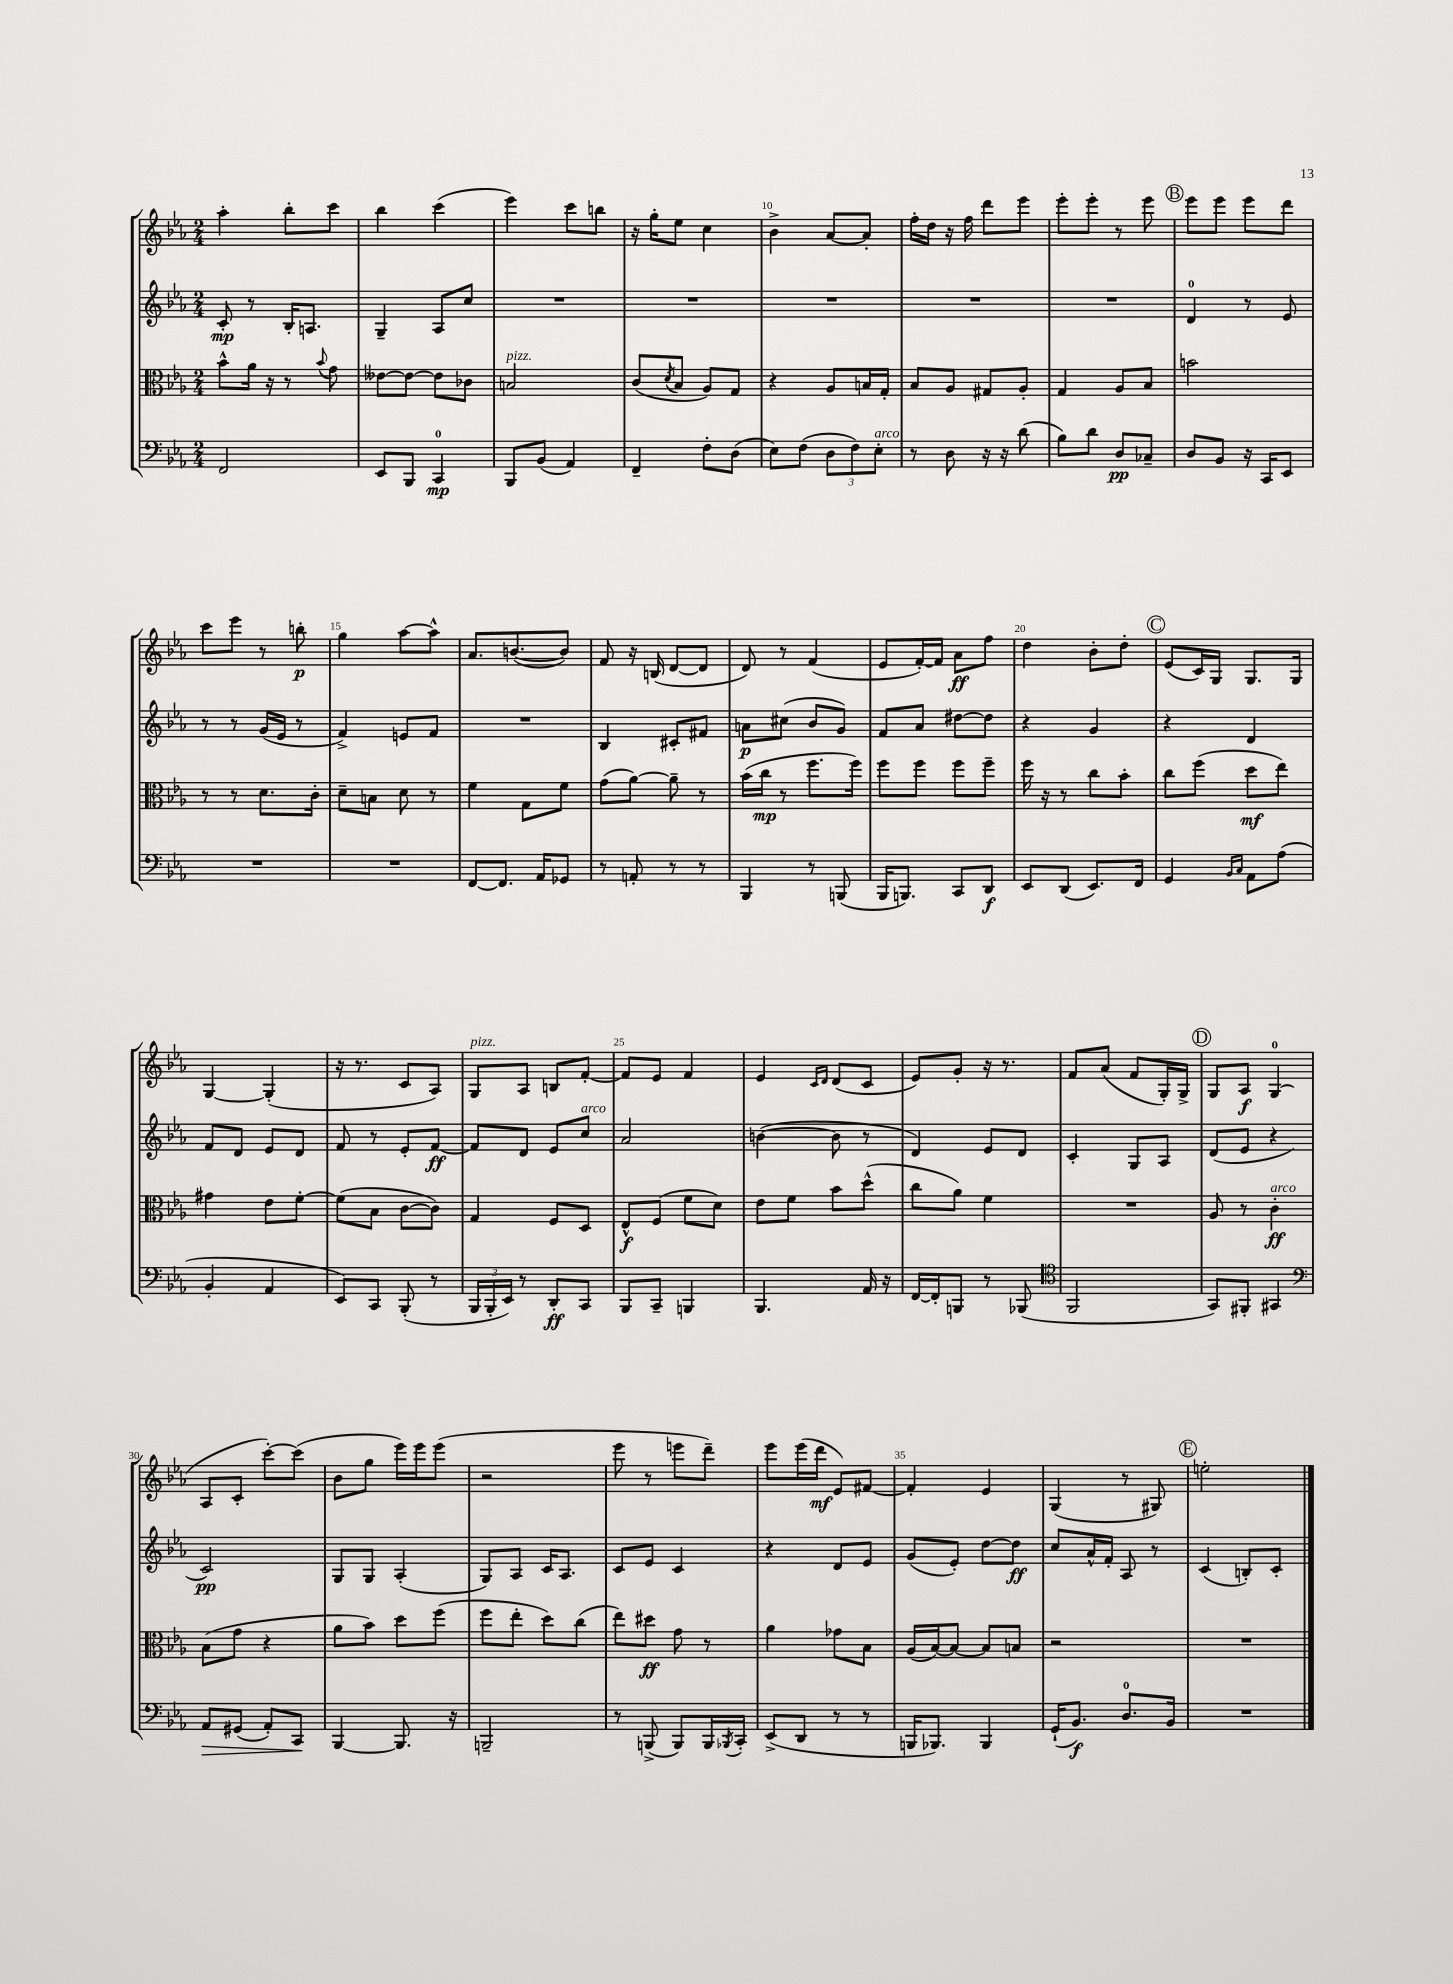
<<
\new StaffGroup <<
\new Staff = "s0" {
    \clef treble \key ees \major \numericTimeSignature \time 2/4
    aes''4-. bes''8-. c'''8 |
    bes''4 c'''4( |
    ees'''4) c'''8 b''8 |
    r16 g''16-. ees''8 c''4 |
    bes'4-> aes'8~ aes'8-. |
    f''16-. d''16 r16 f''16 d'''8 ees'''8 |
    ees'''8-. ees'''8-. r8 ees'''8 |
    \mark \markup { \circle "B" } ees'''8 ees'''8 ees'''8 d'''8 |
    c'''8 ees'''8 r8 b''8-.\p |
    g''4 aes''8~ aes''8-^ |
    aes'8. b'8.~( b'8) |
    f'8 r16 b16( d'8~ d'8 |
    d'8) r8 f'4( |
    ees'8 f'16~-.) f'16 aes'8\ff f''8 |
    d''4 bes'8-. d''8-. |
    \mark \markup { \circle "C" } ees'8( c'16) g16 g8. g16 |
    g4~ g4-.( |
    r16 r8. c'8 aes8) |
    g8^\markup { \italic "pizz." } aes8 b8 f'8~-. |
    f'8 ees'8 f'4 |
    ees'4 \grace { c'16 d'16 } d'8( c'8 |
    ees'8) g'8-. r16 r8. |
    f'8 aes'8( f'8 g16-.) g16-> |
    \mark \markup { \circle "D" } g8 aes8\f g4-0( |
    aes8 c'8-. c'''8~-.) c'''8( |
    bes'8 g''8 ees'''16) ees'''16 ees'''8( |
    r2 |
    ees'''8 r8 e'''8 d'''8--) |
    ees'''8 ees'''16( d'''16\mf ees'8) fis'8~ |
    fis'4-. ees'4 |
    g4( r8 gis8) |
    \mark \markup { \circle "E" } e''2-. \bar "|." |
}
\new Staff = "s1" {
    \clef treble \key ees \major \numericTimeSignature \time 2/4
    c'8-.\mp r8 bes16-. a8. |
    g4-- aes8 c''8 |
    R2 |
    R2 |
    R2 |
    R2 |
    R2 |
    \mark \markup { \circle "B" } d'4-0 r8 ees'8 |
    r8 r8 g'16( ees'16 r8 |
    f'4->) e'8 f'8 |
    R2 |
    bes4 cis'8-. fis'8 |
    a'8\p cis''8( bes'8 g'8) |
    f'8 aes'8 dis''8~ dis''8 |
    r4 g'4 |
    \mark \markup { \circle "C" } r4 d'4 |
    f'8 d'8 ees'8 d'8 |
    f'8 r8 ees'8-. f'8~\ff |
    f'8 d'8 ees'8 c''8^\markup { \italic "arco" } |
    aes'2 |
    b'4~( b'8 r8 |
    d'4) ees'8 d'8 |
    c'4-. g8 aes8 |
    \mark \markup { \circle "D" } d'8( ees'8 r4 |
    c'2\pp) |
    g8 g8 aes4-.( |
    g8) aes8 c'16 aes8. |
    c'8 ees'8 c'4 |
    r4 d'8 ees'8 |
    g'8( ees'8-.) d''8~ d''8\ff |
    c''8 aes'16-^ f'16-. aes8 r8 |
    \mark \markup { \circle "E" } c'4( b8-.) c'8-. \bar "|." |
}
\new Staff = "s2" {
    \clef alto \key ees \major \numericTimeSignature \time 2/4
    bes'8-^ aes'16 r16 r8 \appoggiatura { bes'8 } g'8 |
    eeses'8~ eeses'8~ eeses'8 ces'8 |
    b2^\markup { \italic "pizz." } |
    c'8( \acciaccatura { d'8 } bes8 aes8) g8 |
    r4 aes8 b16 g16-. |
    bes8 aes8 gis8 aes8-. |
    g4 aes8 bes8 |
    \mark \markup { \circle "B" } b'2 |
    r8 r8 d'8. c'16-. |
    d'8-- b8 d'8 r8 |
    f'4 g8 f'8 |
    g'8( aes'8~) aes'8-- r8 |
    bes'16( c''16\mp r8 f''8. f''16) |
    f''8 f''8 f''8 f''8-- |
    f''16 r16 r8 c''8 bes'8-. |
    \mark \markup { \circle "C" } c''8 f''8( d''8\mf ees''8) |
    gis'4 ees'8 f'8~-. |
    f'8( bes8 c'8~ c'8) |
    g4 f8 d8 |
    ees8-^\f f8( f'8 d'8) |
    ees'8 f'8 bes'8 d''8-^( |
    c''8 aes'8) f'4 |
    R2 |
    \mark \markup { \circle "D" } aes8 r8 c'4-.\ff^\markup { \italic "arco" } |
    bes8( g'8 r4 |
    aes'8 bes'8) d''8 f''8( |
    f''8 ees''8-. d''8) c''8( |
    ees''8) dis''8\ff g'8 r8 |
    aes'4 ges'8 bes8 |
    aes16( bes16~) bes8~ bes8 b8 |
    r2 |
    \mark \markup { \circle "E" } R2 \bar "|." |
}
\new Staff = "s3" {
    \clef bass \key ees \major \numericTimeSignature \time 2/4
    f,2 |
    ees,8 bes,,8 c,4-0\mp |
    bes,,8 bes,8( aes,4) |
    f,4-- f8-. d8( |
    ees8) f8( \tuplet 3/2 { d8 f8) ees8-.^\markup { \italic "arco" } } |
    r8 d8 r16 r16 d'8( |
    bes8) d'8 d8\pp ces8-- |
    \mark \markup { \circle "B" } d8 bes,8 r16 c,16 ees,8 |
    R2 |
    R2 |
    f,8~ f,8. aes,16 ges,8 |
    r8 a,8-. r8 r8 |
    bes,,4 r8 b,,8( |
    bes,,16 b,,8.) c,8 d,8\f |
    ees,8 d,8( ees,8.) f,16 |
    \mark \markup { \circle "C" } g,4 \grace { bes,16 c16 } aes,8 aes8( |
    bes,4-. aes,4 |
    ees,8) c,8 bes,,8-.( r8 |
    \tuplet 3/2 { bes,,16 bes,,16-. ees,16) } r8 d,8-.\ff c,8 |
    bes,,8 c,8-- b,,4 |
    bes,,4. aes,16 r16 |
    f,16~ f,16-. b,,8 r8 bes,,8( |
    \clef tenor f,2 |
    \mark \markup { \circle "D" } g,8) fis,8-. gis,4 |
    \clef bass aes,8\> gis,8( aes,8-.) c,8\! |
    bes,,4~ bes,,8. r16 |
    b,,2-- |
    r8 b,,8->( b,,8) b,,16 \acciaccatura { bes,,8 } c,16-. |
    ees,8->( d,8 r8 r8 |
    b,,16 bes,,8.) bes,,4 |
    g,16-!( bes,8.\f) d8.-0 bes,16 |
    \mark \markup { \circle "E" } R2 \bar "|." |
}
>>
>>
\layout { \context { \Score currentBarNumber = #6 \override BarNumber.break-visibility = ##(#f #t #t) barNumberVisibility = #(every-nth-bar-number-visible 5) } }
